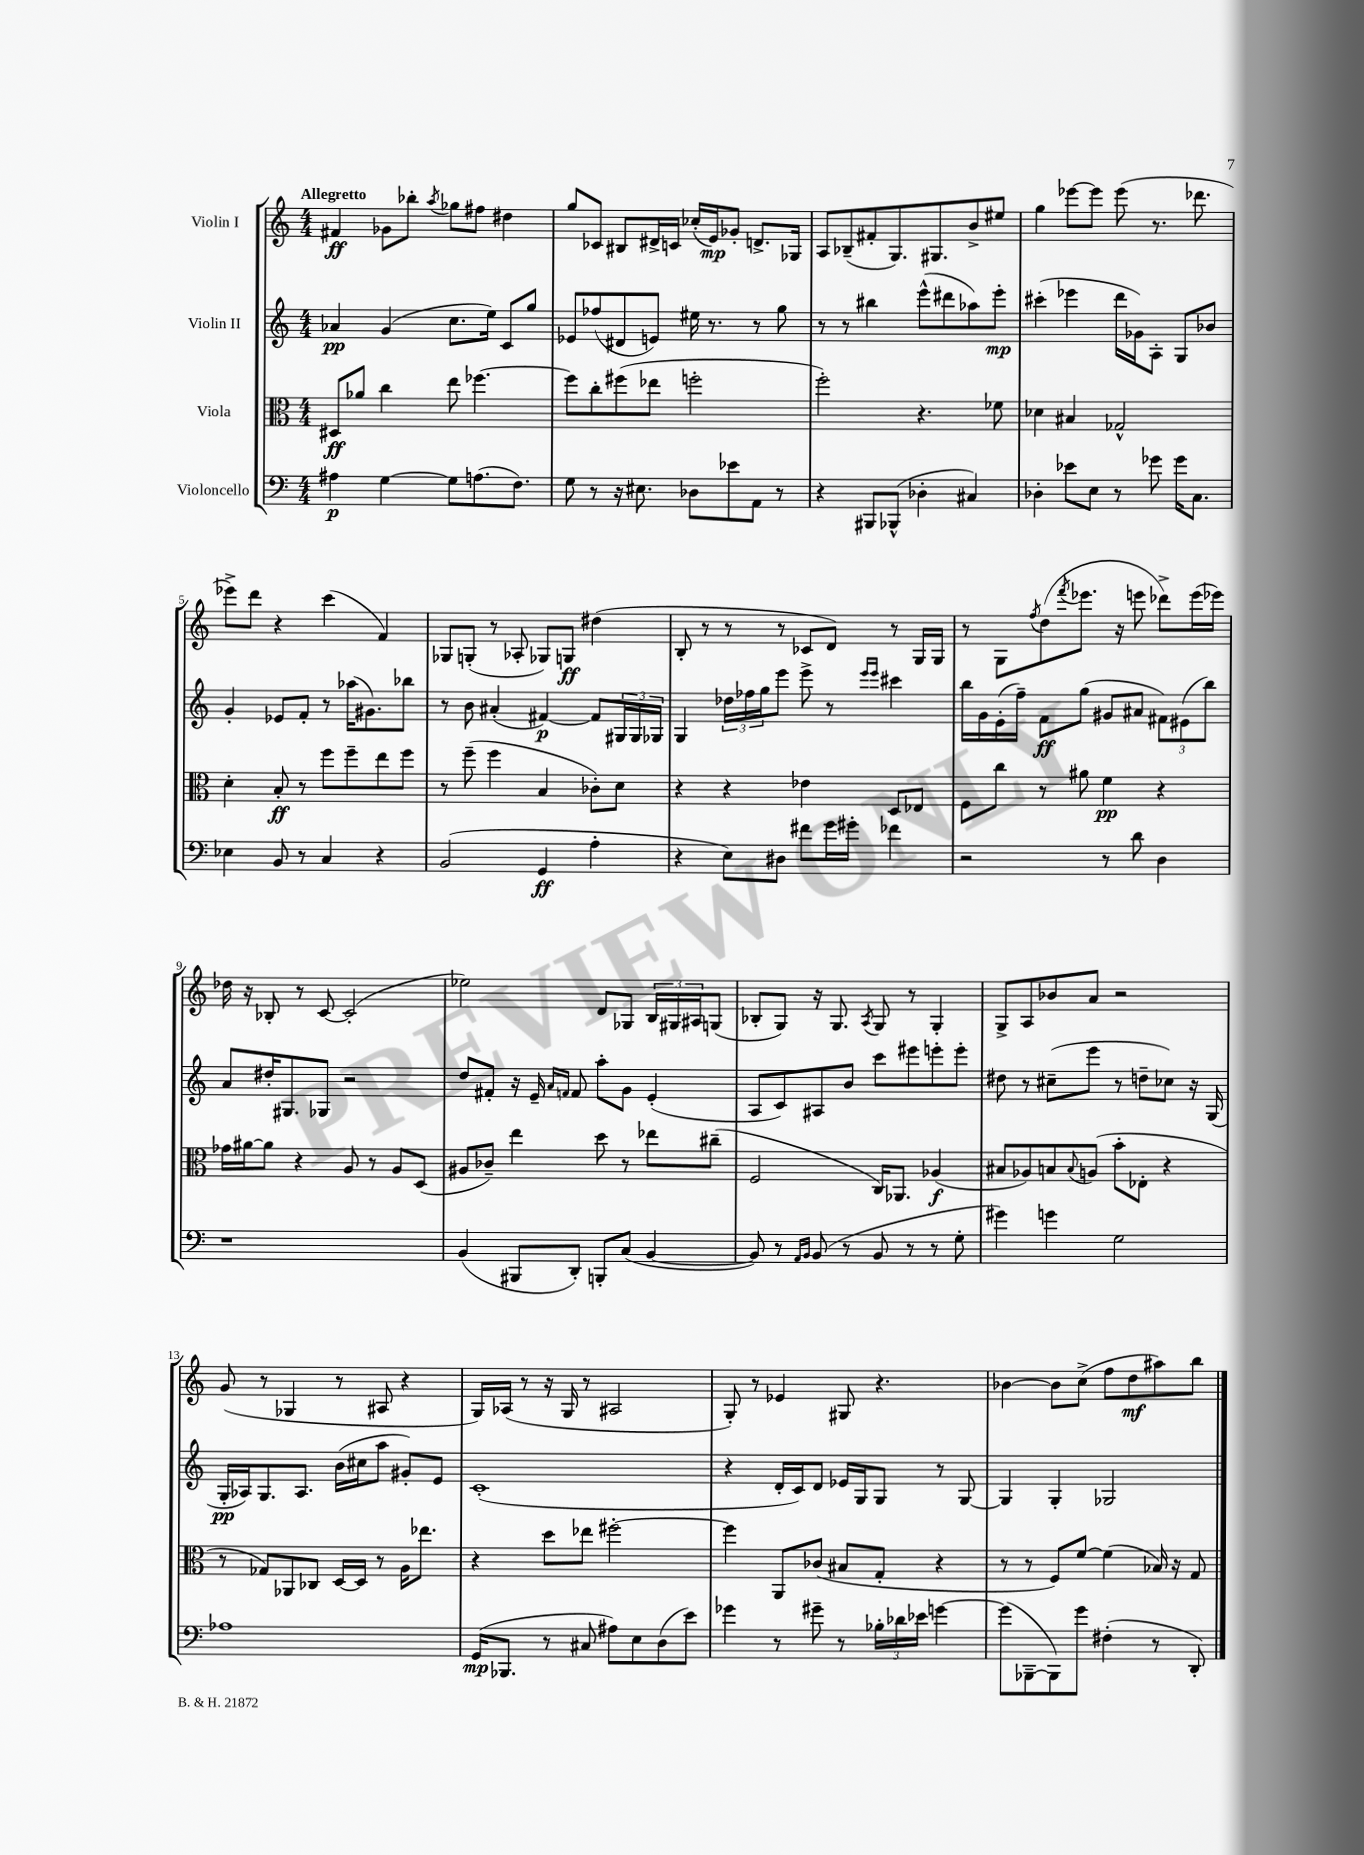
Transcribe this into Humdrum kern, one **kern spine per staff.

**kern	**dynam	**kern	**dynam	**kern	**dynam	**kern	**dynam
*part4	*part4	*part3	*part3	*part2	*part2	*part1	*part1
*staff4	*staff4	*staff3	*staff3	*staff2	*staff2	*staff1	*staff1
*I"Violoncello	*	*I"Viola	*	*I"Violin II	*	*I"Violin I	*
*clefF4	*	*clefC3	*	*clefG2	*	*clefG2	*
*k[]	*	*k[]	*	*k[]	*	*k[]	*
*M4/4	*	*M4/4	*	*M4/4	*	*M4/4	*
=1	=1	=1	=1	=1	=1	=1	=1
!	!	!	!	!	!	!LO:TX:a:B:t=Allegretto	!
4A#X\	p	8D#X/L	ff	4a-X/	pp	4f#X/	ff
.	.	8a-X/J	.	.	.	.	.
[4G\	.	4cc\	.	(4g/	.	8g-X\L	.
.	.	.	.	.	.	8bb-X'\J	.
.	.	.	.	.	.	8qaa/	.
8G\L]	.	8ee\	.	8.cc\L	.	8gg-X\L	.
(8.An\	.	[4.ff-X\	.	.	.	8ff#X\J	.
.	.	.	.	16ee\Jk)	.	.	.
.	.	.	.	8c/L	.	4dd#X\	.
8.F\J)	.	.	.	.	.	.	.
.	.	.	.	8gg/J	.	.	.
=2	=2	=2	=2	=2	=2	=2	=2
8G\	.	8ff-\L]	.	8e-X/L	.	8gg/L	.
8r	.	8cc'\	.	(8ff-X/	.	8c-X/J	.
16r	.	(8ff#X\	.	8d#X/	.	8B#X/L	.
8.E#X\	.	.	.	.	.	.	.
.	.	8ee-X\J	.	8en/J)	.	16d#X^/L	.
.	.	.	.	.	.	16cn/JJ	.
8D-X\L	.	2ffn'\	.	16ee#X\	.	(16cc-X'/LL	.
.	.	.	.	8.r	.	16e/J)	mp
8e-X\	.	.	.	.	.	8g-X'/J	.
8AA\J	.	.	.	8r	.	8.dn^/L	.
8r	.	.	.	8gg\	.	.	.
.	.	.	.	.	.	16G-X/Jk	.
=3	=3	=3	=3	=3	=3	=3	=3
4r	.	2ff'\)	.	8r	.	8A/L	.
.	.	.	.	8r	.	(8B-X~/	.
8BBB#X/L	.	.	.	4bb#X\	.	8f#X'/	.
(8BBB-X^^/J	.	.	.	.	.	8.G/)	.
4D-X'\	.	4.r	.	(8eee^^\L	.	.	.
.	.	.	.	.	.	8.G#X/	.
.	.	.	.	8ddd#X\	.	.	.
4C#X/)	.	.	.	8aa-X\)	.	8b^/	.
.	.	8f-X\	.	8eee'\J	mp	8ee#X/J	.
=4	=4	=4	=4	=4	=4	=4	=4
4D-X'\	.	4d-X\	.	(4ccc#X'\	.	4gg\	.
8e-X\L	.	4B#X/	.	4eee-X\	.	[8eee-X\L	.
8E\J	.	.	.	.	.	8eee-\J]	.
8r	.	2G-X^^/	.	16ddd\LL	.	(8eee-\	.
.	.	.	.	16g-X\J)	.	.	.
8g-X\	.	.	.	8A'\J	.	8.r	.
16g-\KL	.	.	.	8G/L	.	.	.
8.C\J	.	.	.	.	.	8.ddd-X\	.
.	.	.	.	8b-X/J	.	.	.
!!LO:LB:g=z
=5	=5	=5	=5	=5	=5	=5	=5
4E-X\	.	4d'\	.	4g'/	.	8eee-X^\L)	.
.	.	.	.	.	.	8ddd\J	.
8BB/	.	8B'/	ff	8e-X/L	.	4r	.
8r	.	8r	.	8f'/J	.	.	.
4C/	.	8ff\L	.	8r	.	(4ccc\	.
.	.	8ff~\	.	(16aa-X\KL	.	.	.
.	.	.	.	8.g#X\)	.	.	.
4r	.	8ee\	.	.	.	4f/)	.
.	.	8ff\J	.	8bb-X\J	.	.	.
=6	=6	=6	=6	=6	=6	=6	=6
(2BB/	.	8r	.	8r	.	8G-X/L	.
.	.	(8ff~\	.	8b\	.	(8Gn'/J	.
.	.	4ff\	.	(4a#X'/	.	8r	.
.	.	.	.	.	.	8A-X'/	.
4GG/	ff	4B/	.	[4f#X/)	p	8G-X/L)	.
.	.	.	.	.	.	8Gn/J	ff
4A'\	.	8c-X'\L)	.	8f#/L]	.	(4dd#X\	.
.	.	8d\J	.	24G#X/L	.	.	.
.	.	.	.	24G#/	.	.	.
.	.	.	.	24G-X/JJ	.	.	.
=7	=7	=7	=7	=7	=7	=7	=7
4r	.	4r	.	4G/	.	8B'/	.
.	.	.	.	.	.	8r	.
8E\L)	.	4r	.	24dd-X\LL	.	8r	.
.	.	.	.	24ff-X\	.	.	.
.	.	.	.	24gg\J	.	.	.
8D#X\J	.	.	.	8eee\J	.	8r	.
8f#X\L	.	4e-X\	.	8eee^\	.	8c-X/L	.
16g\L	.	.	.	8r	.	8d/J)	.
16g#X'\JJ	.	.	.	.	.	.	.
.	.	.	.	16qqeee/LL	.	.	.
.	.	.	.	16qqeee/JJ	.	.	.
4f-X\	.	8D/L	.	4ccc#X\	.	8r	.
.	.	8E-X/J	.	.	.	16G/LL	.
.	.	.	.	.	.	16G/JJ	.
=8	=8	=8	=8	=8	=8	=8	=8
2r	.	8F\L	.	16bb\LL	.	8r	.
.	.	.	.	16g\	.	.	.
.	.	8cc\J	.	(16e'\	.	8G\L	.
.	.	.	.	16ff~\JJ)	.	.	.
.	.	.	.	.	.	8qff/	.
.	.	8r	.	8f\L	ff	(8dd\	.
.	.	.	.	.	.	8qfff/	.
.	.	8a#X\	.	(8gg\J	.	8.eee-X\J	.
8r	.	4f\	pp	8g#X/L	.	.	.
.	.	.	.	.	.	16r	.
8d\	.	.	.	8a#X/J	.	8eeen\	.
4D\	.	4r	.	12f#X\L)	.	8ddd-X^\L)	.
.	.	.	.	(12e#X\	.	.	.
.	.	.	.	.	.	(16eee\L	.
.	.	.	.	12bb\J)	.	.	.
.	.	.	.	.	.	16eee-X\JJ)	.
!!LO:LB:g=z
=9	=9	=9	=9	=9	=9	=9	=9
1r	.	16g-X\LL	.	8a/L	.	16dd-X\	.
.	.	[16a#X\J	.	.	.	16r	.
.	.	8a#\J]	.	16dd#X'/K	.	8B-X'/	.
.	.	.	.	8.G#X/	.	.	.
.	.	4r	.	.	.	8r	.
.	.	.	.	8G-X/J	.	[8c/	.
.	.	8A/	.	2r	.	(2c'/]	.
.	.	8r	.	.	.	.	.
.	.	8A/L	.	.	.	.	.
.	.	(8D/J	.	.	.	.	.
=10	=10	=10	=10	=10	=10	=10	=10
(4BB/	.	8A#X/L	.	8dd/L	.	2ee-X\)	.
.	.	8c-X~/J)	.	8f#X'/J	.	.	.
8BBB#X/L	.	4ee\	.	16r	.	.	.
.	.	.	.	16e~/	.	.	.
.	.	.	.	16qqa/LL	.	.	.
.	.	.	.	16qqfn/JJ	.	.	.
8DD'/J)	.	.	.	8f/	.	.	.
8BBBn'/L	.	8dd\	.	8aa'\L	.	8d/L	.
(8C/J	.	8r	.	8g\J	.	8G-X/J	.
[4BB/	.	8ee-X\L	.	(4e'/	.	24B/LL	.
.	.	.	.	.	.	24G#X/	.
.	.	.	.	.	.	24A#X/J	.
.	.	(8cc#X~\J	.	.	.	(8Gn/J	.
=11	=11	=11	=11	=11	=11	=11	=11
8BB/])	.	2F/	.	8A/L	.	8B-X'/L	.
8r	.	.	.	8c/)	.	8G/J)	.
16qqAA/LL	.	.	.	.	.	.	.
16qqBB/JJ	.	.	.	.	.	.	.
(8BB/	.	.	.	8A#X/	.	16r	.
.	.	.	.	.	.	8.G/	.
8r	.	.	.	8b/J	.	.	.
.	.	.	.	.	.	8qA/	.
8BB/	.	16C/KL)	.	8ccc\L	.	8G/	.
.	.	8.AA-X/J	.	.	.	.	.
8r	.	.	.	8eee#X\	.	8r	.
8r	.	(4A-X/	f	8eeen'\	.	4G'/	.
8G'\	.	.	.	8eee'\J	.	.	.
=12	=12	=12	=12	=12	=12	=12	=12
4g#X\)	.	8B#X/L	.	8dd#X\	.	8G^/L	.
.	.	8A-X/)	.	8r	.	8A/	.
4gn\	.	8Bn/	.	(8cc#X~\L	.	8b-X/	.
.	.	8qqB/	.	.	.	.	.
.	.	(8An/J	.	8eee\J	.	8a/J	.
2G\	.	8b'\L	.	8r	.	2r	.
.	.	8E-X'\J	.	8ddn~\L	.	.	.
.	.	4r	.	8cc-X\J)	.	.	.
.	.	.	.	16r	.	.	.
.	.	.	.	(16G/	.	.	.
!!LO:LB:g=z
=13	=13	=13	=13	=13	=13	=13	=13
1A-X	.	8r	.	16G'/LL	pp	(8g/	.
.	.	.	.	16A-X/J)	.	.	.
.	.	8G-X/L)	.	8.G/	.	8r	.
.	.	8AA-X/	.	.	.	4G-X/	.
.	.	.	.	8.A-/J	.	.	.
.	.	8C-X/J	.	.	.	.	.
.	.	[16D/LL	.	(16b\LL	.	8r	.
.	.	16D/JJ]	.	16cc#X\J	.	.	.
.	.	8r	.	8aa\J	.	8A#X/	.
.	.	16A\KL	.	8g#X'/L)	.	4r	.
.	.	8.ee-X\J	.	.	.	.	.
.	.	.	.	8e/J	.	.	.
=14	=14	=14	=14	=14	=14	=14	=14
(16GG/KL	mp	4r	.	(1c'	.	16G/LL)	.
8.BBB-X/J	.	.	.	.	.	(16A-X/JJ	.
.	.	.	.	.	.	8r	.
8r	.	8dd\L	.	.	.	16r	.
.	.	.	.	.	.	16G/	.
8C#X/	.	8ee-X\J	.	.	.	8r	.
8A#X\L)	.	[2ff#X'\	.	.	.	2A#X/	.
8E\	.	.	.	.	.	.	.
(8D\	.	.	.	.	.	.	.
8e\J)	.	.	.	.	.	.	.
=15	=15	=15	=15	=15	=15	=15	=15
4g-X\	.	4ff#\]	.	4r	.	8G'/)	.
.	.	.	.	.	.	8r	.
8r	.	8AA/L	.	16d'/LL	.	4e-X/	.
.	.	.	.	16c/J)	.	.	.
8g#X~\	.	(8c-X/J	.	8d/J	.	.	.
8r	.	8B#X/L	.	16e-X/LL	.	8G#X/	.
.	.	.	.	16G/J	.	.	.
24B-X'\LL	.	8G'/J	.	8G/J	.	4.r	.
24d-X\	.	.	.	.	.	.	.
24e-X\JJ	.	.	.	.	.	.	.
[4gn\	.	4r	.	8r	.	.	.
.	.	.	.	[8G/	.	.	.
=16	=16	=16	=16	=16	=16	=16	=16
(8g\L]	.	8r	.	4G/]	.	[4b-X\	.
[8BBB-X~\	.	8r	.	.	.	.	.
8BBB-\])	.	8F/L)	.	4G'/	.	8b-\L]	.
8g\J	.	[8f/J	.	.	.	(8cc^\J	.
(4F#X'\	.	(4f\]	.	2G-X/	.	8ff\L	.
.	.	.	.	.	.	8dd\	mf
8r	.	16B-X/)	.	.	.	8aa#X\)	.
.	.	16r	.	.	.	.	.
8DD'/)	.	8G/	.	.	.	8bb\J	.
==	==	==	==	==	==	==	==
*-	*-	*-	*-	*-	*-	*-	*-
